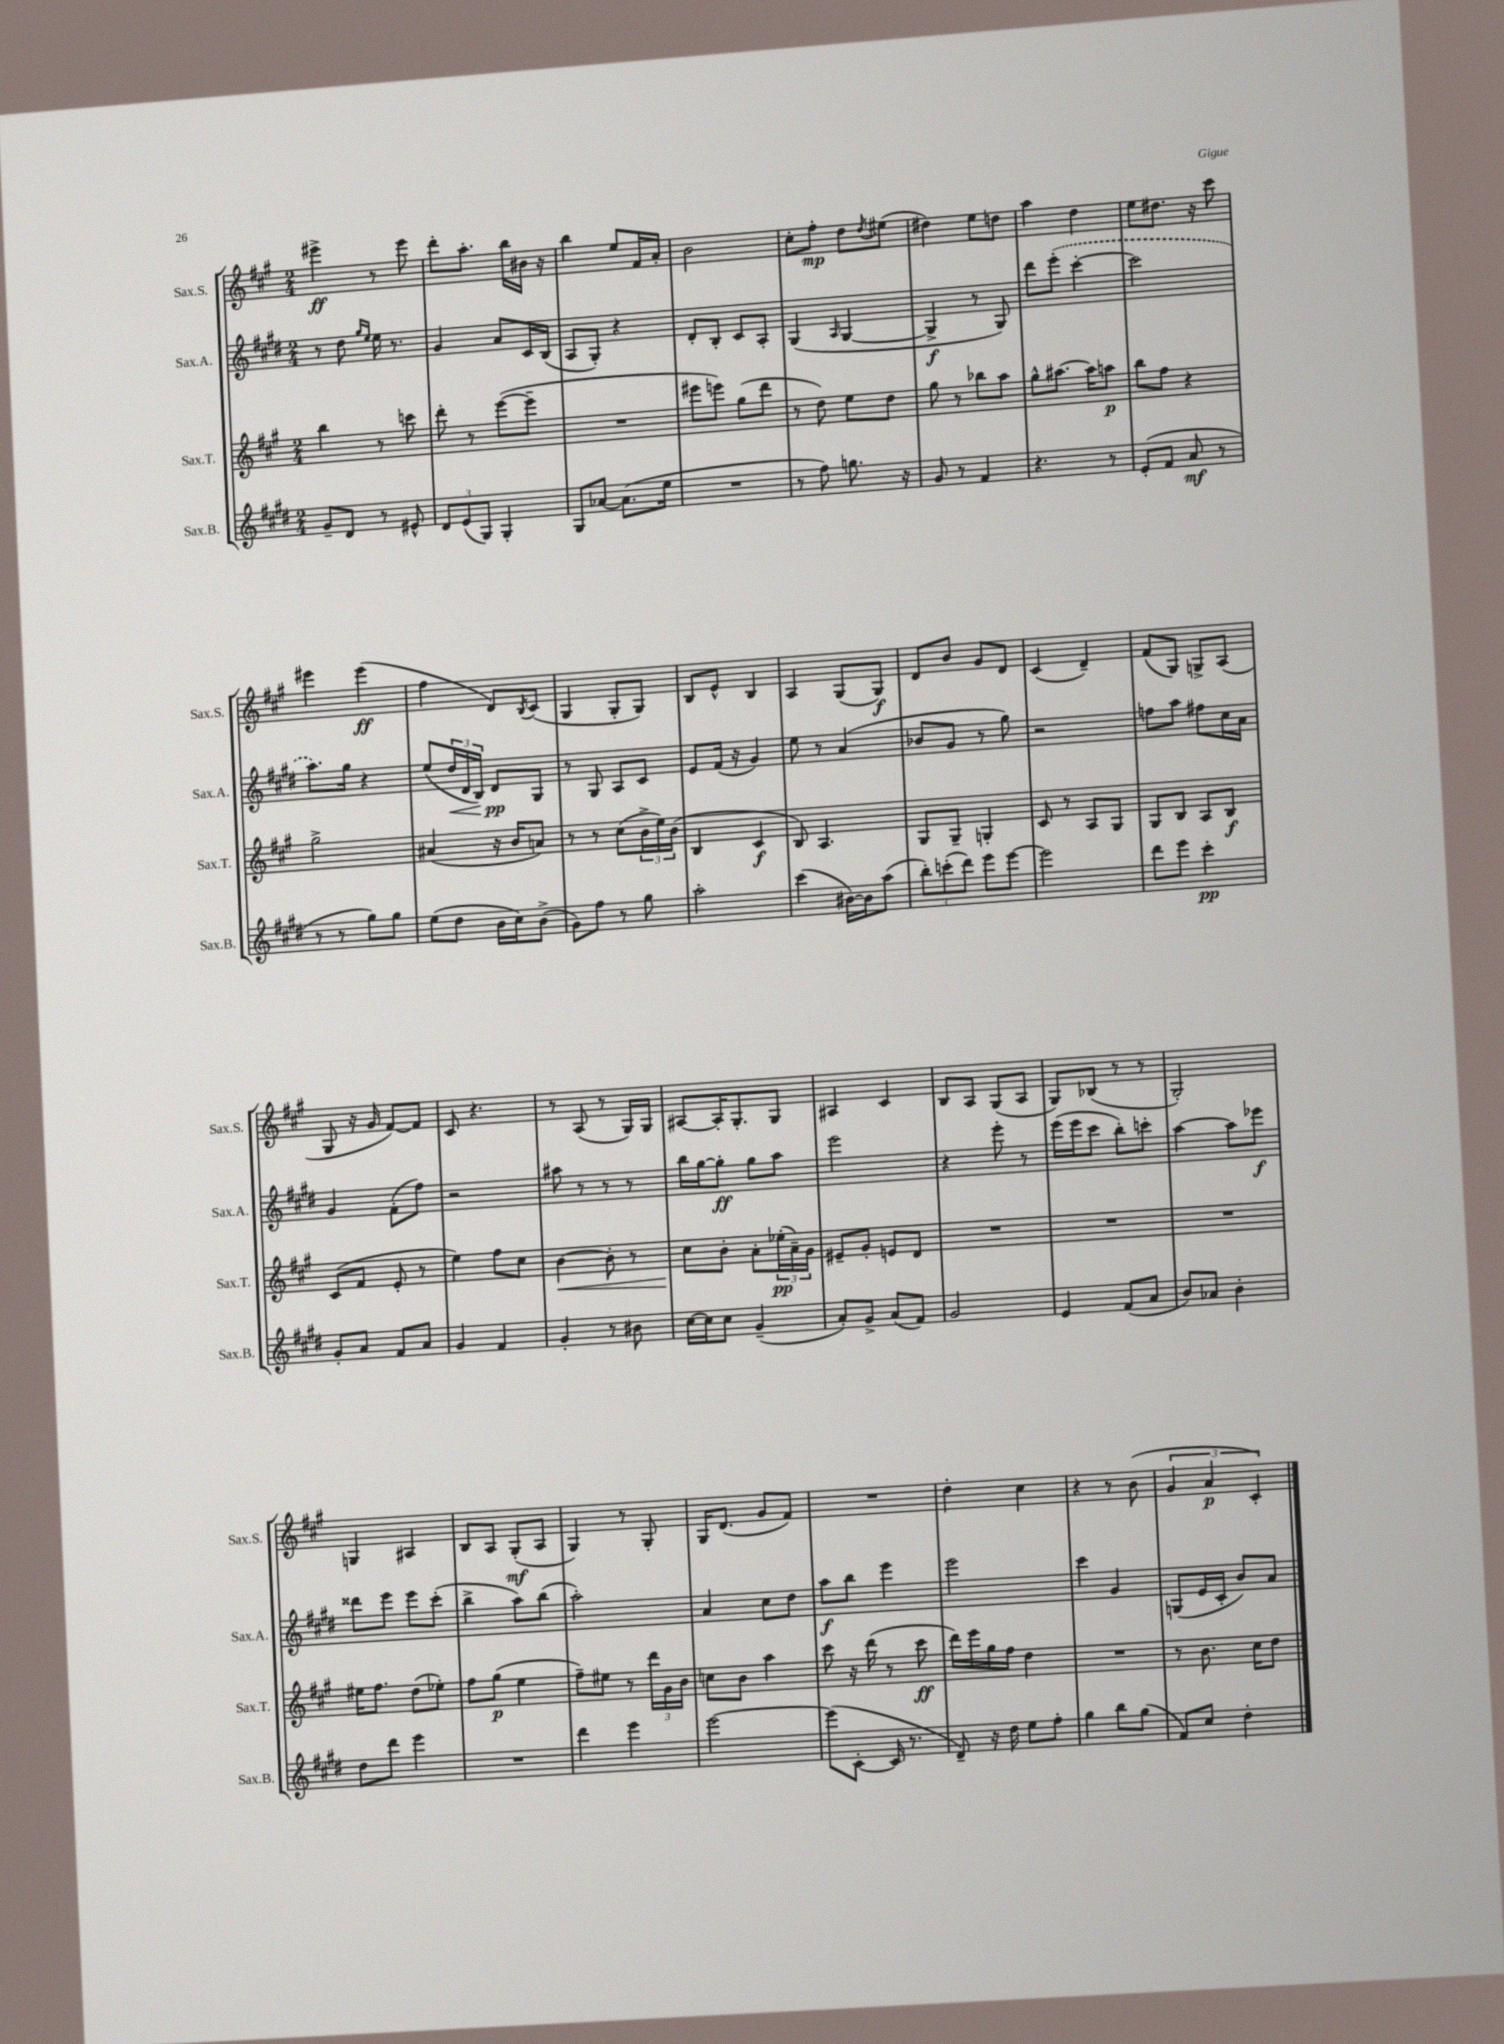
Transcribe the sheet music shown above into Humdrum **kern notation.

**kern	**kern	**kern	**kern
*staff4	*staff3	*staff2	*staff1
*clefG2	*clefG2	*clefG2	*clefG2
*k[f#c#g#d#]	*k[f#c#g#]	*k[f#c#g#d#]	*k[f#c#g#]
*M2/4	*M2/4	*M2/4	*M2/4
8g#~	4bb	8r	4eee#^
8d#	.	8dd#	.
.	.	16qqgg#	.
.	.	16qqee	.
8r	8r	16ee	8r
.	.	8.r	.
8e#^^	8ccc	.	8eee#
=	=	=	=
12d#	8ddd'	4g#	8ddd'
(12e	.	.	.
.	8r	.	8.aa'
12G#)	.	.	.
4G#'	([8eee	8a	.
.	.	.	16bb
.	8eee~]	16c#	16b#
.	.	(16B	16r
=	=	=	=
8G#	2r	8A	4bb
[8a-	.	8G#')	.
(8.a-]	.	4r	8ee
.	.	.	16f#
16ee	.	.	16a'
=	=	=	=
2r	8eee#	8d#'	2b
.	8eee)	8B'	.
.	(8gg#	8c#	.
.	8ddd	8A'	.
=	=	=	=
8r	8r	(4G#	8cc#'
8ff#)	8dd)	.	8ff#'
.	.	16qqA	.
8.gg	8ee	[4G#	8dd
.	.	.	8qdd
.	8dd	.	(8ee#
16r	.	.	.
=	=	=	=
8g#	8gg#	4G#^]	4dd#)
8r	8r	.	.
4f#	8bb-	8r	8ee
.	8aa	8G#)	8dd
=	=	=	=
4.r	8gg#^^	8ddd#	4aa
.	[8.aa#	(8eee'	.
.	.	[4ccc#'	4dd
.	16aa#]	.	.
8r	8aa	.	.
=	=	=	=
(8e'	8bb	2ccc#]	8ee
8f#	8ff#	.	8.dd#
8a	4r	.	.
.	.	.	16r
8r	.	.	8ccc#
=	=	=	=
8r	2gg#^	8.aa)	4eee#
8r	.	.	.
.	.	16gg#	.
8gg#)	.	4r	(4eee#
8gg#	.	.	.
=	=	=	=
(8ee	(4a#	(8ee	4ff#
8dd#	.	24dd#	.
.	.	24d#	.
.	.	24B)	.
16b	16r	8d#	8d)
16cc#)	16b	.	.
.	.	.	8qB
(8b^	8a)	8G#	(8c#
=	=	=	=
8g#)	8r	8r	4G#
8ff#	8r	8G#	.
8r	(8cc#	8A	8G#'
8gg#	24b^	8c#	8G#)
.	24ee)	.	.
.	(24b	.	.
=	=	=	=
2aa'	4B	8e	8B
.	.	(16f#	8e^^
.	.	16r	.
.	4c#	4g#)	4B
=	=	=	=
(4ccc#	8B)	8ee	4A
.	4.A	8r	.
[16b#)	.	(4a	(8G#
16b#]	.	.	.
(8aa	.	.	8G#)
=	=	=	=
12bb')	8G#	8b-	8d
(12ccc'	.	.	.
.	8G#~	8g#	8b
12ddd#)	.	.	.
8eee	4G'	8r	8g#
[8eee	.	8gg#)	8d
=	=	=	=
2eee]	8c#	2r	(4c#
.	8r	.	.
.	8A	.	4d~)
.	8G#	.	.
=	=	=	=
8ddd#	8G#	8ff	(8f#
8eee	8B	8aa	8G#)
4ccc#'	8A	8ff#	8G^
.	8B	16cc#	(8A
.	.	16a	.
=	=	=	=
8g#'	(8c#	4g#	8G#
8a	8f#	.	16r
.	.	.	16g#
8f#	8e'	(8f#'	[8f#)
8a	8r	8ff#)	8f#]
=	=	=	=
4g#	4ee)	2r	8c#
.	.	.	4.r
4f#	8ff#	.	.
.	8cc#	.	.
=	=	=	=
4g#'	[4b	8aa#	8r
.	.	8r	(8A
8r	8b']	8r	8r
8b#	8r	8r	16G#)
.	.	.	16G#
=	=	=	=
[16cc#	8cc#	16bb	[8A#
16cc#]	.	[16gg#	.
8cc#	8b'	8gg#']	16A#']
.	.	.	8.G#'
(4g#~	8a'	8gg#	.
.	(24ee-'	8aa	8G#
.	24a~)	.	.
.	24g#	.	.
=	=	=	=
8a')	8e#~	2eee	4A#
8g#^	8g#'	.	.
(8a	8e	.	4c#
8f#)	8d	.	.
=	=	=	=
2g#	2r	4r	8B
.	.	.	8A
.	.	8eee'	(8G#
.	.	8r	8A
=	=	=	=
4e	2r	(16eee	8G#)
.	.	16eee	.
.	.	8ccc#	(8B-
(8f#	.	8bb')	8r
8a	.	8ccc'	8r
=	=	=	=
8b)	2r	[4aa	2G#')
8a-	.	.	.
4b'	.	8aa]	.
.	.	8eee-	.
=	=	=	=
8dd#	16ee#	8ddd##	4G
.	8.ff#	.	.
8ddd#	.	8eee	.
4eee	(8dd	8eee	4A#
.	8ee-')	(8ccc#'	.
=	=	=	=
2r	8ff#	4bb^	8B
.	(8gg#	.	8A
.	4ee	8aa)	(8G#'
.	.	(8bb	8A
=	=	=	=
4ddd#	8ff#~)	2aa')	4G#)
.	8ee#	.	.
4eee	8r	.	8r
.	24ddd	.	8G#'
.	24g#	.	.
.	24b	.	.
=	=	=	=
[2eee	8cc	4a	16G#
.	.	.	(8.d
.	8b	.	.
.	4aa	8cc#	8g#
.	.	8dd#	8f#)
=	=	=	=
(8eee]	8ccc#	8aa	2r
[8c#'	16r	8bb	.
.	(16ddd	.	.
16c#]	8r	4eee	.
8.r	.	.	.
.	8ccc#	.	.
=	=	=	=
8d#~)	16ddd)	2eee	4dd'
.	16eee	.	.
16r	16gg#	.	.
16dd#	16ff#	.	.
8ee	4dd	.	4cc#
8ff#'	.	.	.
=	=	=	=
4gg#	2r	4ccc#	4r
8bb	.	4g#	8r
(8gg#	.	.	(8b
=	=	=	=
8f#)	8r	(8G	6g#
8cc#	8.b	16e	.
.	.	.	6a
.	.	16c#'	.
4dd#'	.	8b)	.
.	16cc#	.	.
.	.	.	6c#')
.	8dd	8a	.
==	==	==	==
*-	*-	*-	*-
